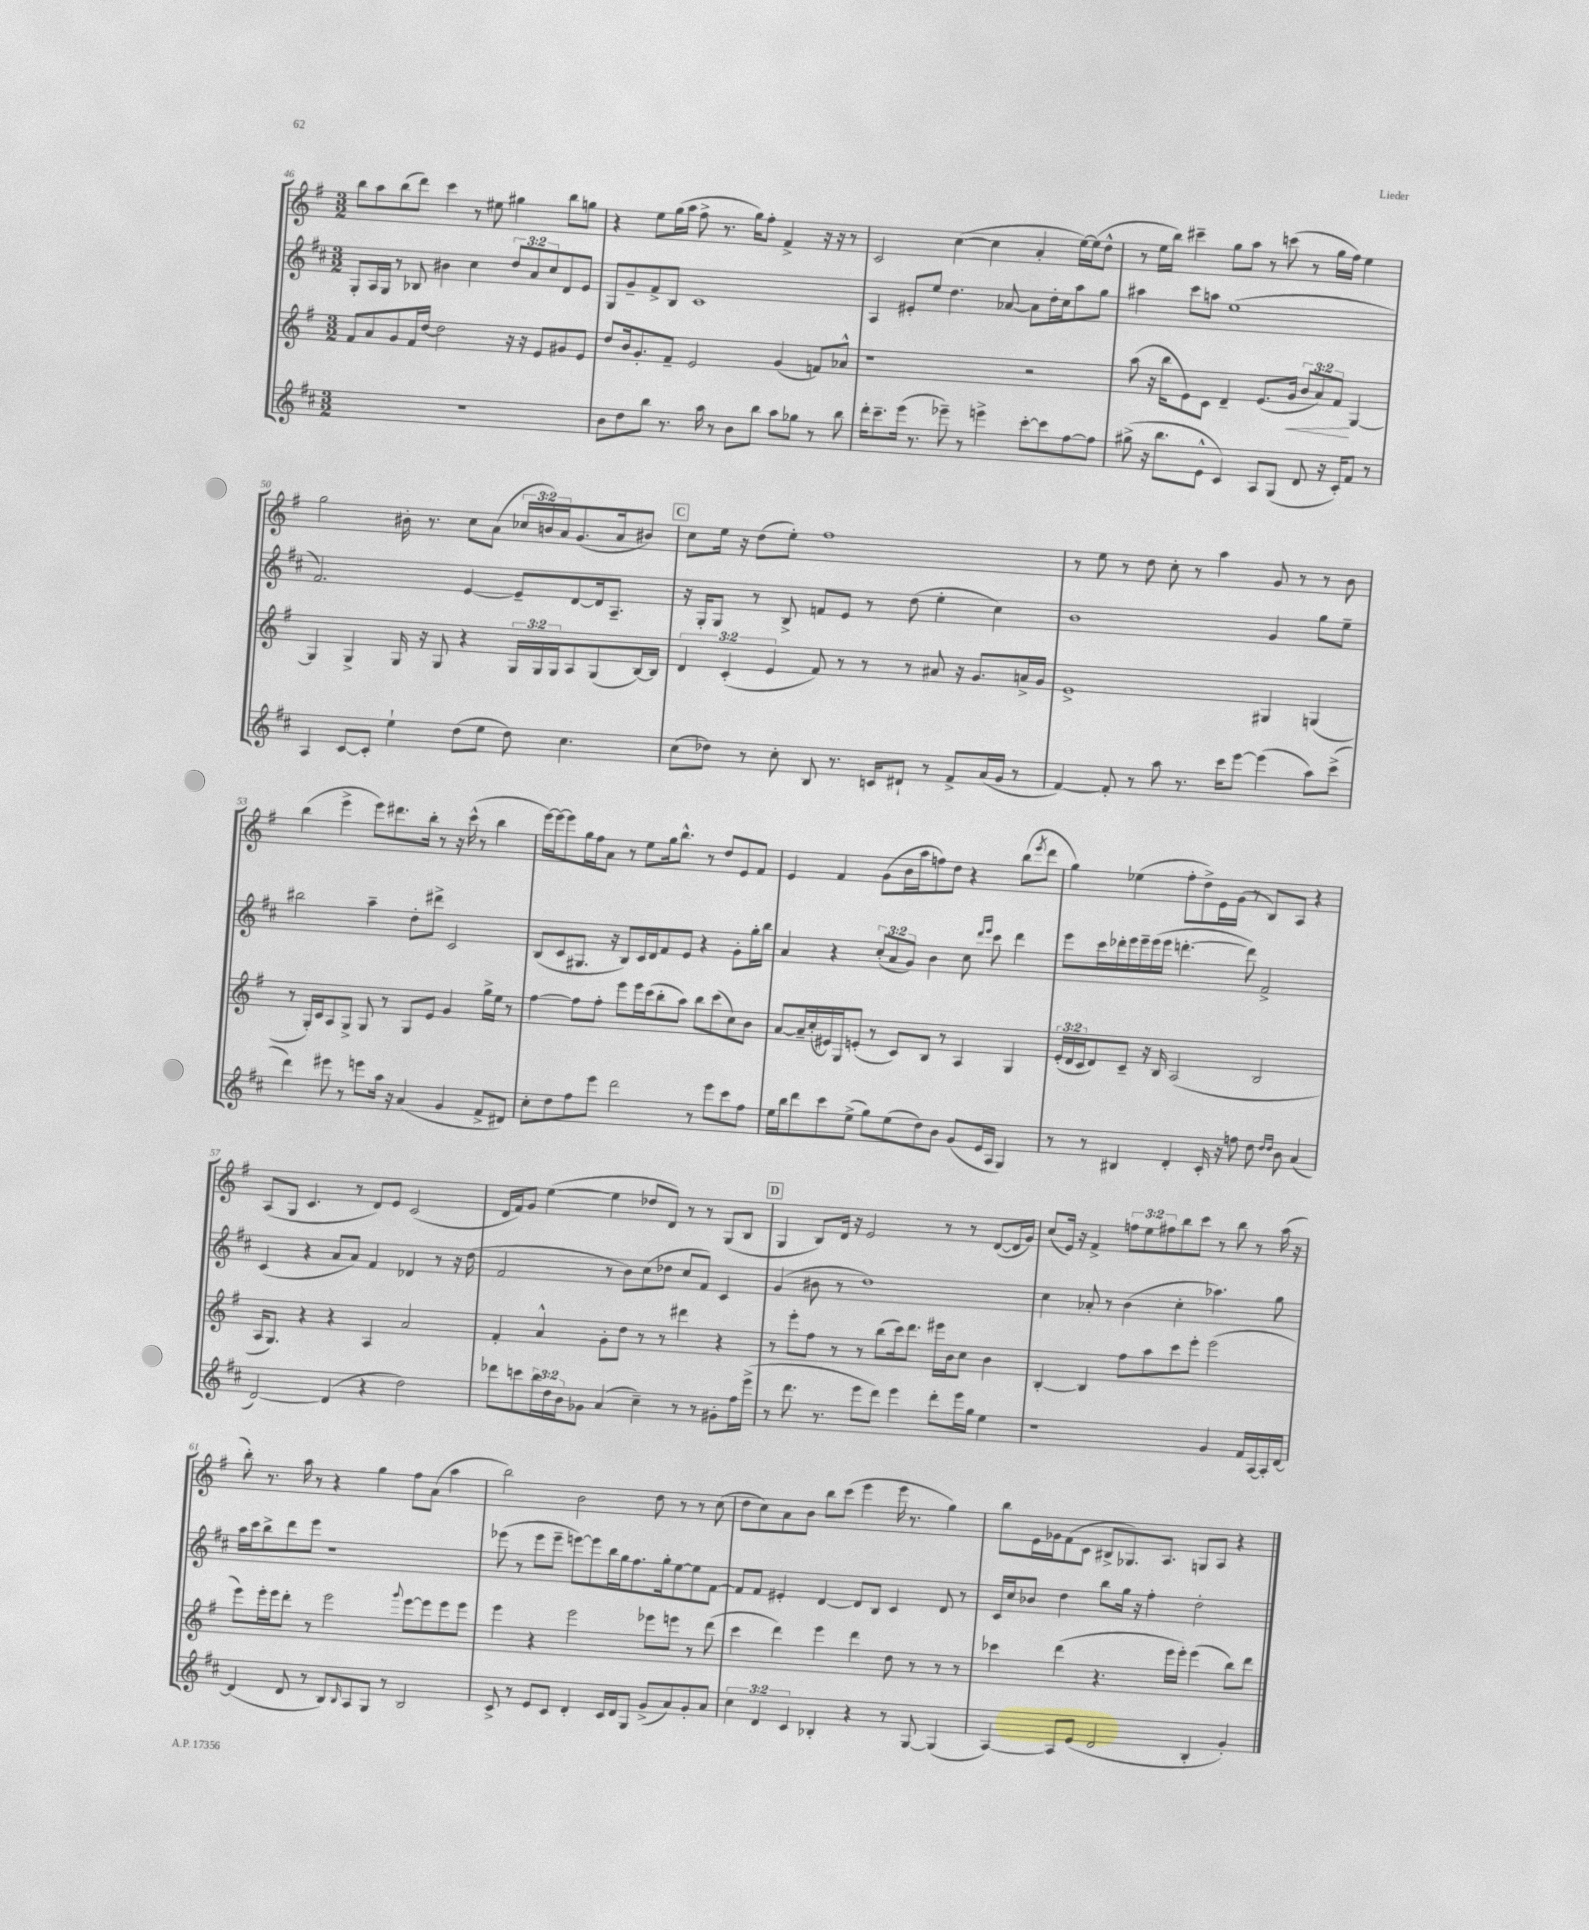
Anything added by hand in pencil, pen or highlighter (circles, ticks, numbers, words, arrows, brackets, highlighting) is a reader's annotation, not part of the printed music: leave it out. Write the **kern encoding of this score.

**kern	**kern	**kern	**kern
*staff4	*staff3	*staff2	*staff1
*clefG2	*clefG2	*clefG2	*clefG2
*k[f#c#]	*k[f#]	*k[f#c#]	*k[f#]
*M3/2	*M3/2	*M3/2	*M3/2
1.r	8f#/L	8G'/L	8bb\L
.	8a/	16A/L	8aa\
.	.	16G/JJ	.
.	8g/	8r	(8bb\
.	16f#/L	8B-/	8ddd\J)
.	[16dd/JJ	.	.
.	2dd\]	4b#\	4ccc\
.	.	4cc#\	8r
.	.	.	8ee#\
.	16r	12dd/L	4gg#\
.	16r	.	.
.	.	12a/	.
.	8e/L	.	.
.	.	12cc#/	.
.	8g#/	8d/	8bb\L
.	8e/J	8e/J	8gg\J
=	=	=	=
8b\L	8dd/L	8G/L	4r
8dd\	16b/k	8g~/	.
.	8.g'/	.	.
8bb\J	.	8f#^/	8ee\L
8.r	8f#~/J	8B/J	(16gg\L
.	.	.	16aa\JJ
.	2e/	1c#	8ff#^\
16aa\	.	.	.
8r	.	.	8.r
8b\L	.	.	.
.	.	.	16gg\LK)
8bb\J	.	.	8ff#'\J
8aa\L	(4g/	.	4f#^/
8gg-\J	.	.	.
8r	8f/L)	.	16r
.	.	.	16r
8bb\	8a-^^/J	.	8r
=	=	=	=
16ddd'\LK	1r	4A/	2c/
8.ccc#~\	.	.	.
(16eee\Jk	.	8e#'/L	.
8.r	.	.	.
.	.	8ee/J	.
8eee-~\)	.	4.dd\	([4cc\
8r	.	.	.
4eee^\	.	.	4cc\]
.	.	[8a-/	.
[8ccc#'\L	2r	8a-\]L	4a'/
8ccc#\]	.	16dd'\L	.
.	.	16cc#\J	.
[8ff#\	.	8aa\	[16ee\LL)
.	.	.	(16ee\]J
8ff#\]J	.	8gg\J	8dd^^\J
=	=	=	=
(8gg#^\	(8aa\	4aa#\	8r
16r	16r	.	16ee\LL
8.bb\L	16bb\LK	.	16bb\JJ)
.	8e\)	8ccc#\L	4ccc#~\
8e^^\J	8c\J	8aa\J	.
4c#/)	4d~/	(1ee	8gg\L
.	.	.	8aa\J
8A/L	(8.e/L	.	8r
(8G/J	.	.	(8ccc\
.	16g/Jk	.	.
8d/	12b/L	.	8r
.	12a/)	.	.
16r	.	.	16gg\LL
.	12f#/J	.	.
16c#'/LK)	.	.	16ff#\JJ)
8f#/J	[4G/	.	4ee\
8r	.	.	.
=	=	=	=
4A/	4G/]	2.f#/)	2gg\
[8c#/L	4G^/	.	.
8c#'/]J	.	.	.
4ee`\	16G/	.	16b#'\
.	16r	.	8.r
.	8G/	.	.
(8dd\L	4r	[4e/	8cc\L
8ee\J	.	.	(8a\J
8dd\)	24G/LL	8e~/]L	24cc-/LL
.	24G/	.	24b/)
.	24G/J	.	24a/J
4.cc#\	8A/	[8d/	(8.g/
.	(8G/	16d/]k	.
.	.	8.A~/J	16a/k
.	[16B/L)	.	8b#/J)
.	16B/]JJ	.	.
=	=	=	=
(8cc#\L	6d/	16r	8cc\L
.	.	16G'/LK	.
8dd-\J)	.	8G/J	16ee\Jk
.	(6c'/	.	.
.	.	.	16r
8r	.	8r	(8dd\L
.	6e/	.	.
8cc#'\	.	8B^/	8ee'\J)
8B/	8f#/)	8f/L	1ff#
8.r	8r	8e/J	.
.	8r	8r	.
16c/LK	.	.	.
8d#`/J	8r	(8dd\	.
8r	8a#/	4ee'\	.
8f#^/L	16r	.	.
.	8.g/L	.	.
(16a/L	.	4cc#\)	.
16g/JJ	.	.	.
8r	16a^/L	.	.
.	16g/JJ	.	.
=	=	=	=
[4f#/)	1e^	1b	8r
.	.	.	8ee\
8f#'/]	.	.	8r
8r	.	.	8dd\
8aa\	.	.	8cc'\
8.r	.	.	8r
.	.	.	4aa\
16ccc#\LK	.	.	.
[8eee\J	.	.	.
(4eee\]	4G#/	4g/	8g/
.	.	.	8r
8aa\L)	(4G/	8gg\L	8r
(8ccc#^\J	.	8ee~\J	8b\
=	=	=	=
4ddd\)	8r	2bb#\	(4bb\
.	16G'/LL)	.	.
.	16c/J	.	.
8eee#\	8A/	.	4eee^\
8r	8G^/J	.	.
8eee\L	8G/	4aa~\	8eee\L)
16aa\Jk	8r	.	8.ddd#\
16r	.	.	.
(4a/	8G/L	8dd'\L	.
.	.	.	16bb'\Jk
.	8e/J	8ddd#^\J	8r
4g/	4g/	2c#/	16r
.	.	.	(16ccc^^\
.	.	.	8r
8f#^/L	16gg^\LL	.	4bb\
.	16ee\JJ	.	.
8d#/J)	8r	.	.
=	=	=	=
8cc#'\L	[4ff#\	(8B/L	[16eee\LL)
.	.	.	16eee\_J
8dd\	.	8c#/	8eee\]
8ff#\	8ff#\]L	8.G#/J	16gg\L
.	.	.	16ff#\J
8eee\J	8ff#'\J	.	8a\J
.	.	16r	.
2ddd\	8eee\L	8B/L)	8r
.	16eee\L	16c#/L	8ee\L
.	(16ccc\J	16d/J	.
.	8bb'\	8f#/	16gg\k
.	.	.	8.bb^^\J
.	8aa\J)	8e/J	.
8r	8bb\L	4r	8r
8eee\L	(8ccc\	.	8dd/L
8ccc#\	8cc\)	8g'\L	8e/
8ff#\J	8b\J	16gg'\L	8f#/J
.	.	16bb\JJ	.
=	=	=	=
16ee\LL	[8a/L	4a/	4e/
16bb\J	.	.	.
8ddd\	16a~/]L	.	.
.	(16cc'/	.	.
8ccc#\	16e#/)	4r	4f#/
.	16G/J	.	.
(8ee^\J	(8e'/J	.	.
8gg\L)	8r	(12cc#'/L	(8g\L
.	.	12a/	.
(8ee\	8c/L)	.	16b\L
.	.	12g/J)	.
.	.	.	16aa\J
8dd\)	8B/J	4b\	8ff\)
8b\J	8r	.	8dd\J
(8g/L	4A/	8cc#\	4r
.	.	16qqddd/LL	.
.	.	16qqeee/JJ	.
16e/L	.	8ccc#\	.
16A/JJ	.	.	.
4G/)	4G/	4ddd\	(8bb\L
.	.	.	8qeee/
.	.	.	8ddd\J
=	=	=	=
8r	(24e'/LL	8eee\L	4gg\)
.	24d/	.	.
.	24c/J	.	.
8r	8d/)	16ccc#\L	.
.	.	16ddd-'\	.
4B#/	8c~/J	16eee\	(4ee-\
.	.	16eee~\	.
.	16r	(16eee\	.
.	16B/	16eee\JJ	.
4d'/	(2A/	[4.ddd'\	8ff#'\L
.	.	.	8dd^\)
16c#'/	.	.	16e\L
16r	.	.	(16g\JJ
8ff\	.	8ddd\])	8r
8dd\	2B/	2f#^/	8B/L)
16qqdd/LL	.	.	.
16qqdd/JJ	.	.	.
8b\	.	.	8A/J
(4a/	.	.	4r
=	=	=	=
[2d/)	16A/LK	(4c#/	(8A/L
.	8.G/J)	.	.
.	.	.	8G/J
.	4r	4r	4.c/
(4d/]	4r	8a/L	.
.	.	8a/J)	8r
4r	4A/	4f#/	8d/L)
.	.	.	8e/J
2dd\)	2a/	4d-/	(2c/
.	.	8r	.
.	.	16r	.
.	.	(16dd\	.
=	=	=	=
8ddd-\L	4f#'/	2f#/	16d/LL
.	.	.	16f#/J)
8ccc\	.	.	8g/J
24bb\L	4a^^/	.	([4ee\
24dd\	.	.	.
24b\J	.	.	.
8g-\J	.	.	.
(4a/	8g'\L	8r	4ee\]
.	8dd\J	8b\L)	.
4cc#~\)	8r	(8cc#\	8dd-/L
.	8r	8dd-\J	8d/J)
8r	4ddd#\	8cc#/L	8r
8r	.	8f#/J)	8r
8g#'\L	4r	4c#/	(8G/L
16ff#\L	.	.	8B/J
(16eee^\JJ	.	.	.
=	=	=	=
8r	8r	(4g/	4G/
8.ddd\	8eee'\L	.	.
.	8ff#\J	8b#\	8B/L)
8.r	.	.	.
.	8r	8r	16d/Jk
.	.	.	16r
8eee\L	8r	1dd)	2e/
8ddd\J)	(8bb\L	.	.
4eee\	16ccc\k)	.	.
.	8.ddd\J	.	.
8ddd'\L	16eee#\LL	.	8r
.	16b\J	.	.
16eee\L	8cc\J	.	8r
16gg\JJ	.	.	.
4ee\	4b\	.	([8d/L
.	.	.	16d/]L
.	.	.	16g/JJ)
=	=	=	=
1r	[4B'/	4cc#\	(8cc/L
.	.	.	16e/Jk)
.	.	.	16r
.	4B/]	8a-'/	4f#^/
.	.	8r	.
.	8ff#\L	(4b\	12ff\L
.	.	.	12ee\
.	8aa\	.	.
.	.	.	12ff#\
.	8ccc\	4cc#'\	8bb\
.	8eee'\J	.	8ccc\J
4g/	(2eee\	4.aa-\)	8r
.	.	.	8bb\
16f#/LL	.	.	8r
[16A/	.	.	.
16A'/]	.	8gg\	(16aa\
[16d/JJ	.	.	16r
=	=	=	=
(4d/]	8eee\L)	16aa\LL	8bb'\)
.	.	16ccc#\J	.
.	16eee'\L	8bb^\	8.r
.	16eee\J	.	.
8d/	8ddd'\J	8ddd\	.
.	.	.	16aa\
8r	8r	8eee\J	8r
8B/L)	2eee\	1r	4r
16qqB/	.	.	.
8A/	.	.	.
8G/J	.	.	4gg\
8r	.	.	.
.	8qqggg/	.	.
2B/	[8eee\L	.	8ff#\L
.	8eee\]	.	(8a\J
.	8eee\	.	4aa\
.	8eee\J	.	.
=	=	=	=
8c#^/	4eee\	(8eee-\	2bb\)
8r	.	8r	.
8e/L	4r	8eee-\L	.
8c#/J	.	8eee-~\J	.
4d'/	2eee\	[8eee\L)	2b\
.	.	8eee\]	.
16c#/LL	.	16bb\L	.
16d/J	.	16gg\J	.
8G/J	.	8.ff#\	.
(8g^/L	8eee-\L	.	8dd\
.	.	16gg'\k	.
8a/)	8eee\J	[8ee\	8r
8g'/	8r	8ee\]	8r
8a/J	(8ddd\	[8f#\J	(8cc\
=	=	=	=
6cc#\	4ccc\	8f#/]L	8dd\L
.	.	8f#/J	8cc\)
6d/	.	.	.
.	4ddd\)	4e#'/	8a\
6c#/	.	.	.
.	.	.	8b\J
4B-'/	4eee\	[4d/	8bb\L
.	.	.	(8ccc\J
4r	4ddd\	8d/]L	4eee\
.	.	8B/J	.
8r	8dd\	4c#/	16eee\
.	.	.	8.r
[8G/	8r	.	.
(4G/]	8r	8d/	4gg\)
.	8r	8r	.
=	=	=	=
[4A/)	4ccc-\	16c#/LL	8bb\L
.	.	16cc#/J	.
.	.	8b-/J	16e\L
.	.	.	16g-\J
8A/]L	(4ddd\	4dd\	(8f#\
(8e/J	.	.	8c\J
2d/	4.r	8bb\L	8B#^/L
.	.	16gg\Jk	8.G-/)
.	.	16r	.
.	.	4ff#'\	.
.	.	.	8.A/J
.	16eee\LL	.	.
.	16eee'\JJ)	.	.
4B'/	(4eee\	2dd'\	8G/L
.	.	.	8A/J
4g'/)	8bb\L)	.	4r
.	8ddd\J	.	.
==	==	==	==
*-	*-	*-	*-
